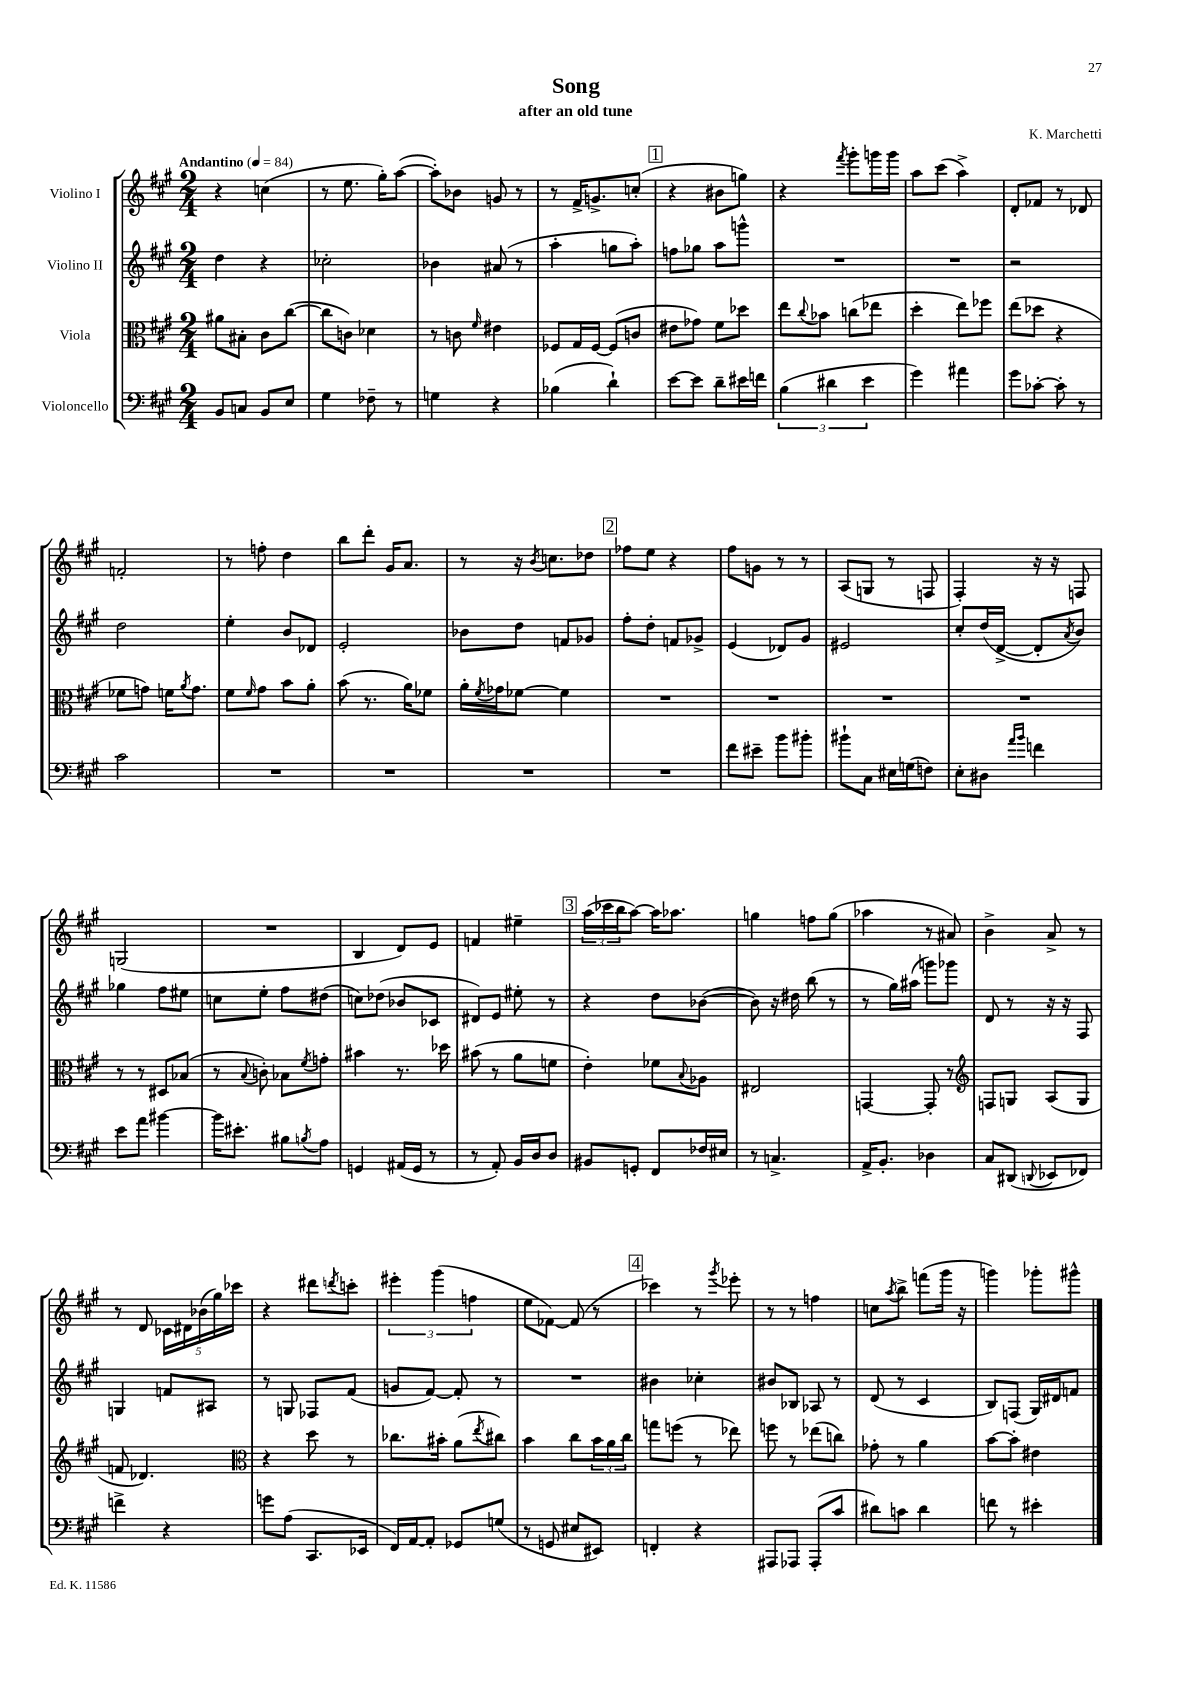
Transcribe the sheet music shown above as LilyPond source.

\header { title = "Song" composer = "K. Marchetti" subtitle = "after an old tune" }
<<
\new StaffGroup <<
\new Staff = "s0" \with { instrumentName = "Violino I" } {
    \clef treble \key a \major \numericTimeSignature \time 2/4 \tempo "Andantino" 4 = 84
    r4 c''4( |
    r8 e''8. gis''16-.) a''8~( |
    a''8-.) bes'8 g'8 r8 |
    r8 fis'16-> g'8.-> c''8-.( |
    \mark \markup { \box "1" } r4 bis'8 g''8) |
    r4 \acciaccatura { fis'''8 } gis'''8-. g'''16 g'''16 |
    a''8 cis'''8( a''4->) |
    d'8-. fes'8 r8 des'8 |
    f'2-. |
    r8 f''8-. d''4 |
    b''8 d'''8-. gis'16 a'8. |
    r8 r16 \acciaccatura { b'8 } c''8. des''8 |
    \mark \markup { \box "2" } fes''8 e''8 r4 |
    fis''8 g'8 r8 r8 |
    a8( g8 r8 f8 |
    fis4-.) r16 r16 f8 |
    g2( |
    R2 |
    b4 d'8) e'8 |
    f'4 eis''4-- |
    \mark \markup { \box "3" } \tuplet 3/2 { a''16( ces'''16 b''16 } a''8~) a''16 aes''8. |
    g''4 f''8 g''8( |
    aes''4 r8 ais'8) |
    b'4-> a'8-> r8 |
    r8 d'8 \tuplet 5/4 { ces'16 dis'16 bes'16( gis''16) ces'''16 } |
    r4 dis'''8 \acciaccatura { d'''8 } c'''8-. |
    \tuplet 3/2 { eis'''4-. gis'''4( f''4 } |
    e''8 fes'8~) fes'8( r8 |
    \mark \markup { \box "4" } ces'''4) r8 \acciaccatura { gis'''8 } ees'''8-. |
    r8 r8 f''4 |
    c''8 \acciaccatura { a''8 } b''8-> f'''8( gis'''16 r16 |
    g'''4) ges'''8-. gis'''8-^ \bar "|." |
}
\new Staff = "s1" \with { instrumentName = "Violino II" } {
    \clef treble \key a \major \numericTimeSignature \time 2/4
    d''4 r4 |
    ces''2-. |
    bes'4 ais'8( r8 |
    a''4-. g''8 a''8-.) |
    \mark \markup { \box "1" } f''8 ges''8 a''8 g'''8-^ |
    R2 |
    R2 |
    r2 |
    d''2 |
    e''4-. b'8 des'8 |
    e'2-. |
    bes'8 d''8 f'8 ges'8 |
    \mark \markup { \box "2" } fis''8-. d''8-. f'8 ges'8-> |
    e'4( des'8) gis'8 |
    eis'2 |
    cis''8-. d''16( d'16~-> d'8-. \acciaccatura { a'8 } b'8) |
    ges''4 fis''8 eis''8 |
    c''8 e''8-. fis''8 dis''8( |
    c''8) des''8( bes'8 ces'8 |
    dis'8) e'8 eis''8-. r8 |
    \mark \markup { \box "3" } r4 d''8 bes'8~( |
    bes'8) r16 dis''16 b''8( r8 |
    r8 gis''16) ais''16( g'''8) ges'''8 |
    d'8 r8 r16 r16 fis8 |
    g4 f'8 ais8 |
    r8 g8 fes8 fis'8( |
    g'8 fis'8~) fis'8-. r8 |
    R2 |
    \mark \markup { \box "4" } bis'4 ces''4-. |
    bis'8 bes8 aes8 r8 |
    d'8( r8 cis'4 |
    b8) f8( gis16) dis'16 f'8 \bar "|." |
}
\new Staff = "s2" \with { instrumentName = "Viola" } {
    \clef alto \key a \major \numericTimeSignature \time 2/4
    ais'8 bis8-. cis'8 cis''8~( |
    cis''8 c'8) des'4 |
    r8 c'8 \grace { fis'16 } eis'4 |
    fes8 gis16 fes16~ fes8( c'8 |
    \mark \markup { \box "1" } eis'8 ges'8) fis'8 des''8 |
    e''8 \appoggiatura { cis''8 } bes'8 c''8( ees''8 |
    d''4-. e''8) fes''8 |
    e''8( des''8 r4 |
    fes'8 g'8) f'16 \acciaccatura { a'8 } g'8. |
    fis'8 \grace { fis'16 } gis'8 b'8 a'8-. |
    b'8( r8. a'16) fes'8 |
    a'16-. \acciaccatura { fis'8 } ges'16 fes'8~ fes'4 |
    \mark \markup { \box "2" } R2 |
    R2 |
    R2 |
    R2 |
    r8 r8 dis8 bes8( |
    r8 \appoggiatura { b8 } c'8-.) bes8 \acciaccatura { fis'8 } g'8-. |
    bis'4 r8. des''16 |
    bis'8( r8 a'8 f'8 |
    \mark \markup { \box "3" } e'4-.) fes'8 \appoggiatura { b8 } aes8 |
    eis2 |
    g,4~ g,8-. r8 |
    \clef treble f8 g8 a8( g8 |
    f'8 des'4.) |
    \clef alto r4 d''8 r8 |
    ces''8. bis'16-. a'8( \acciaccatura { e''8 } cis''8) |
    b'4 cis''8 \tuplet 3/2 { b'16 a'16 cis''16 } |
    \mark \markup { \box "4" } g''8 f''8( r8 ees''8) |
    f''8 r8 ees''8( c''8) |
    ges'8-. r8 a'4 |
    b'8~ b'8-. eis'4 \bar "|." |
}
\new Staff = "s3" \with { instrumentName = "Violoncello" } {
    \clef bass \key a \major \numericTimeSignature \time 2/4
    b,8 c8 b,8 e8 |
    gis4 fes8-- r8 |
    g4 r4 |
    bes4( d'4-!) |
    \mark \markup { \box "1" } e'8~ e'8 d'8-- eis'16 f'16 |
    \tuplet 3/2 { b4( dis'4 e'4 } |
    gis'4) ais'4 |
    gis'8 ces'8~-. ces'8-. r8 |
    cis'2 |
    R2 |
    R2 |
    R2 |
    \mark \markup { \box "2" } R2 |
    fis'8 eis'8-- b'8 bis'8-. |
    bis'8-! cis8 eis16 g16( f8) |
    e8-. dis8 \grace { a'16 b'16 } f'4 |
    e'8 a'8 bis'4~ |
    bis'16 eis'8.-. bis8 \acciaccatura { b8 } a8 |
    g,4 ais,16( g,16 r8 |
    r8 a,8-.) b,16 d16 d8 |
    \mark \markup { \box "3" } bis,8 g,8-. fis,8 fes16 eis16 |
    r8 c4.-> |
    a,16-> b,8.-. des4 |
    cis8 dis,8( \appoggiatura { d,8 } ees,8 fes,8) |
    f'4-> r4 |
    g'8 a8( cis,8. ees,16 |
    fis,16) a,16~ a,8-. ges,8 g8( |
    r8 g,8 eis8 eis,8) |
    \mark \markup { \box "4" } f,4-. r4 |
    ais,,8 aes,,8 aes,,8-.( cis'8 |
    dis'8) c'8 dis'4 |
    f'8 r8 eis'4-. \bar "|." |
}
>>
>>
\layout { \context { \Score \remove "Bar_number_engraver" } }
